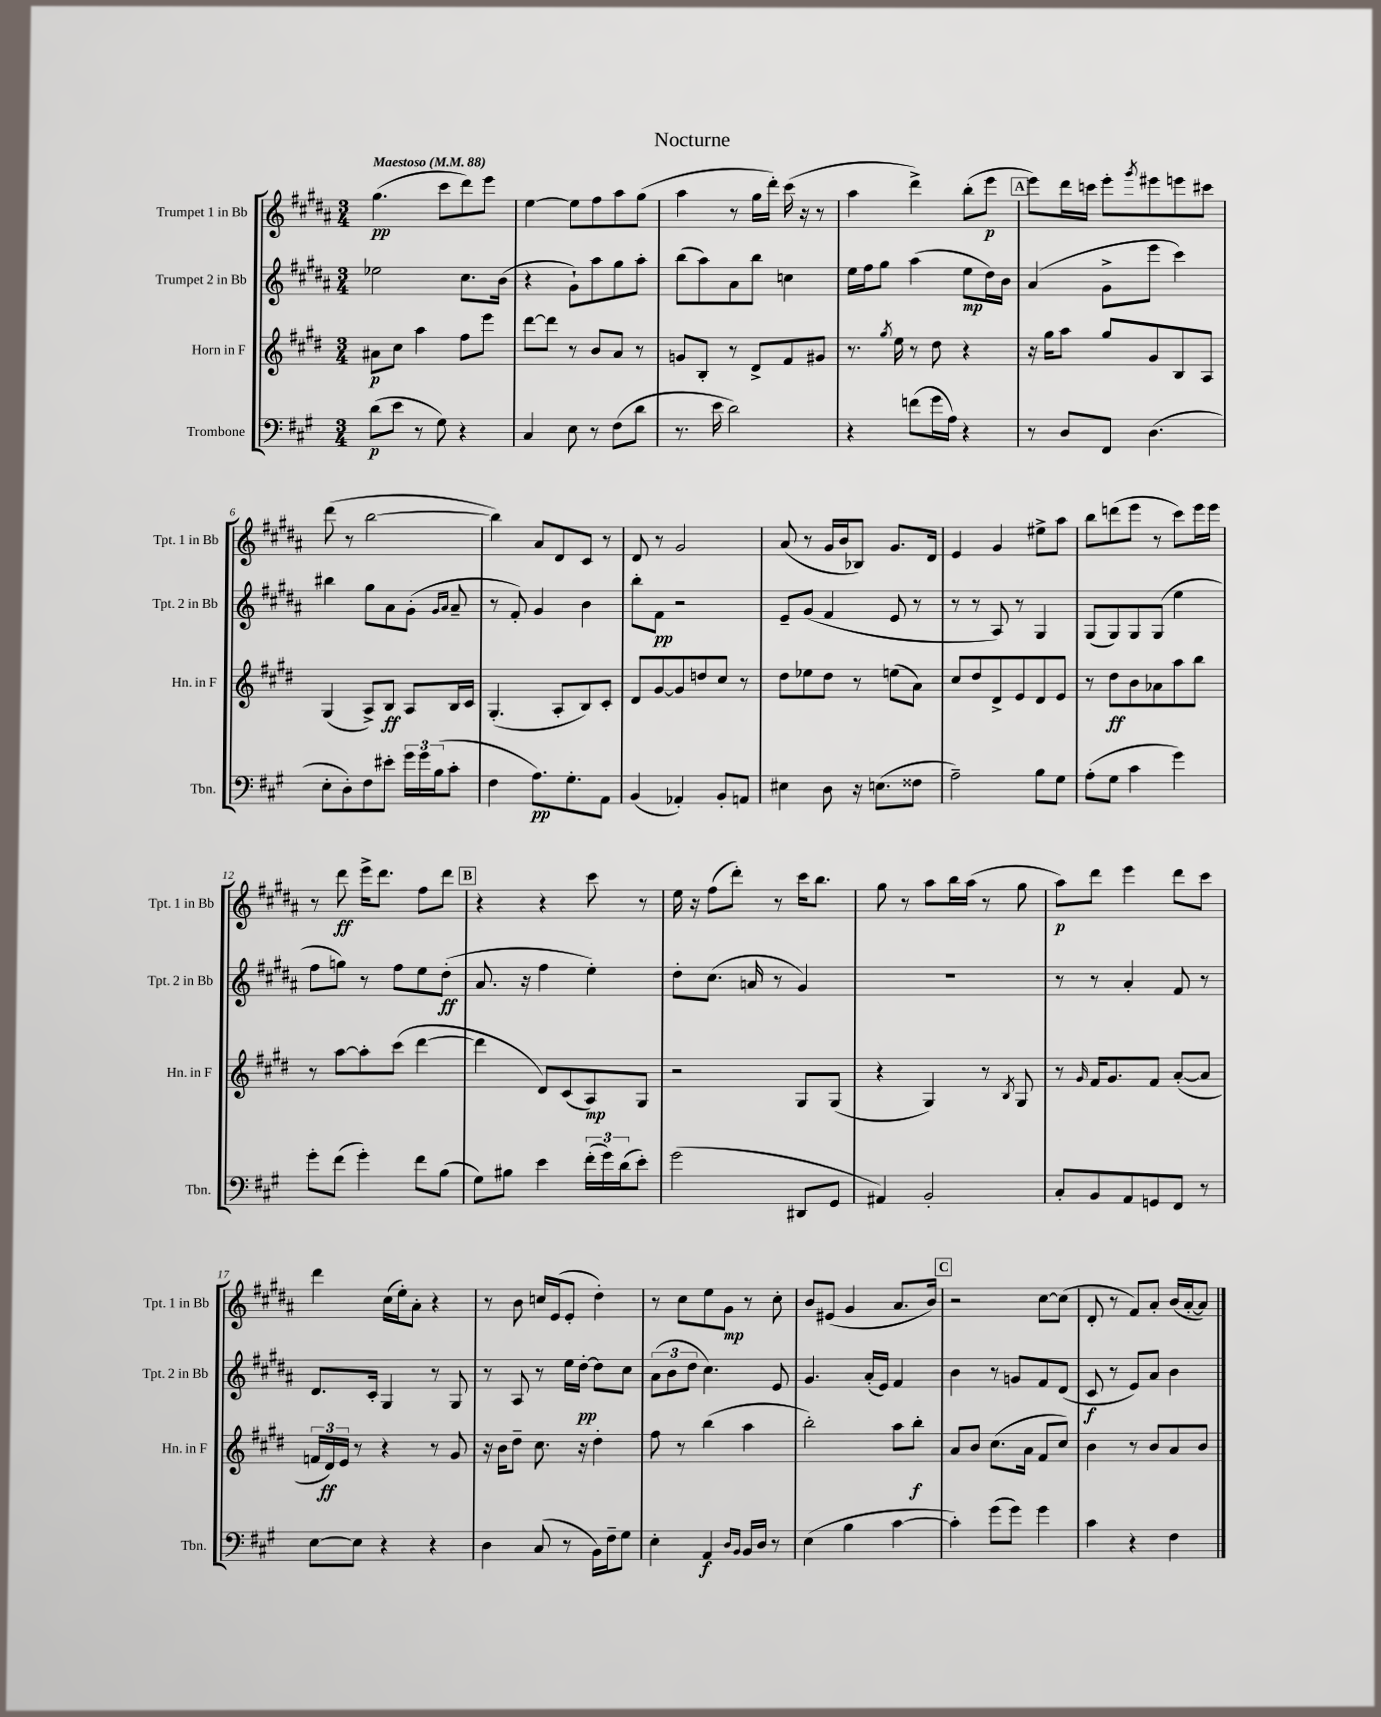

**kern	**kern	**kern	**kern
*staff4	*staff3	*staff2	*staff1
*clefF4	*clefG2	*clefG2	*clefG2
*k[f#c#g#]	*k[f#c#g#d#]	*k[f#c#g#d#a#]	*k[f#c#g#d#a#]
*M3/4	*M3/4	*M3/4	*M3/4
*MM88	*MM88	*MM88	*MM88
(8d\L	8a#\L	2ee-\	(4.gg#\
8e\J	8cc#\J	.	.
8r	4aa\	.	.
8G#\)	.	.	8ccc#\L
4r	8ff#\L	8.cc#\L	8ddd#\)
.	8eee\J	.	8eee\J
.	.	(16b\Jk	.
=	=	=	=
4C#/	[8ddd#\L	4r	[4ee\
.	8ddd#\]J	.	.
8E\	8r	8g#`\L)	8ee\]L
8r	8b/L	8aa#\	8ff#\
(8F#\L	8a/J	8gg#\	8aa#\
8d\J	8r	8aa#'\J	(8gg#\J
=	=	=	=
8.r	8g/L	(8bb\L	4aa#\
.	8B'/J	8aa#\)	.
16e\	.	.	.
2d\)	8r	8a#\	8r
.	8d#^/L	8bb\J	16gg#\LL
.	.	.	16ddd#'\JJ)
.	8f#/	4cc\	(16ccc#\
.	.	.	16r
.	8g#/J	.	8r
=	=	=	=
4r	8.r	16ee\LL	4aa#\
.	.	16ff#\J	.
.	.	8gg#\J	.
.	8qgg#/	.	.
.	16ee\	.	.
(8f\L	8r	(4aa#\	4ddd#^\)
16g#\L	8dd#\	.	.
16A\JJ)	.	.	.
4r	4r	8ee\L	(8bb'\L
.	.	16dd#\L)	8eee\J
.	.	16b\JJ	.
=	=	=	=
8r	16r	(4a#/	8eee\L)
.	16gg#\LK	.	.
8D/L	8aa\J	.	16ddd#\L
.	.	.	16ccc\JJ
8FF#/J	8gg#/L	8g#^\L	8eee'\L
.	.	.	8qggg#/
(4.D\	8g#/	8eee\J	8eee#\
.	8B/	4ccc#\)	8eee\
.	8A/J	.	8ccc#\J
=	=	=	=
8E'\L	(4G#/	4bb#\	(8ddd#\
8D'\)	.	.	8r
8F#\	8A^/L)	8gg#\L	[2bb\
8e#'\J	8B/J	8a#\	.
24g#\LL	8A/L	(8g#'\J	.
24g#\	.	.	.
(24B\J	.	.	.
.	.	16qqg#/LL	.
.	.	16qqa#/JJ	.
8c#'\J	16B/L	8a#~/	.
.	16c#/JJ	.	.
=	=	=	=
4F#\	(4.G#'/	8r	4bb\])
.	.	8f#'/)	.
8.A\L)	.	4g#/	8a#/L
.	8A'/L	.	8d#/
8.G#'\	.	.	.
.	8B/)	4b\	8c#/J
8AA\J	8c#'/J	.	8r
=	=	=	=
(4BB/	8d#/L	8bb'\L	8d#/
.	[8g#/	8f#\J	8r
4AA-'/)	8g#/]	2r	2g#/
.	8dd/	.	.
8BB'/L	8cc#/J	.	.
8AA/J	8r	.	.
=	=	=	=
4E#\	8dd#\L	8e~/L	(8a#/
.	8ee-\	(8g#/J	8r
8D\	8dd#\J	4f#/	16g#/LL
.	.	.	16b/J
16r	8r	.	8B-/J)
(8.E\L	.	.	.
.	(8ee\L	8e/	8.g#/L
8F##\J	8a\J)	8r	.
.	.	.	16d#/Jk
=	=	=	=
2A~\)	8cc#/L	8r	4e/
.	8dd#/	8r	.
.	8d#^/	8A#/)	4g#/
.	8e/	8r	.
8B\L	8d#/	4G#/	8ee#^\L
8G#\J	8e/J	.	8aa#\J
=	=	=	=
(8A'\L	8r	(8G#/L	8bb\L
8G#\J	8dd#\L	8G#/)	(8ddd\
4c#\	8b\	8G#/	8eee\J
.	8a-\	(8G#/J	8r
4g#\)	8aa\	4ee\	8ccc#\L)
.	8bb\J	.	16eee\L
.	.	.	16eee\JJ
=	=	=	=
8g#'\L	8r	8ff#\L	8r
(8f#\J	[8aa\L	8gg\J)	8ddd#\
4g#'\)	8aa'\]	8r	16eee^\LK
.	.	.	8.ddd#\J
.	(8ccc#\J	8ff#\L	.
8f#\L	[4ddd#\	8ee\	8ff#\L
(8B\J	.	(8dd#'\J	8ddd#\J
=	=	=	=
8G#\L)	4ddd#\]	8.a#/	4r
8B#\J	.	.	.
.	.	16r	.
4e\	8d#/L)	4ff#\	4r
.	(8c#/	.	.
(24f#'\LL	8A/)	4ee'\)	8ccc#\
24g#\)	.	.	.
(24d\J	.	.	.
8e'\J)	8G#/J	.	8r
=	=	=	=
(2g#\	2r	8dd#'\L	16ee\
.	.	.	16r
.	.	(8.cc#\J	(8ff#\L
.	.	.	8ddd#'\J)
.	.	16a/	.
.	.	8r	8r
8DD#/L	8G#/L	4g#/)	16ccc#\LK
.	.	.	8.bb\J
8GG#/J	(8G#/J	.	.
=	=	=	=
4AA#/)	4r	2.r	8gg#\
.	.	.	8r
2BB'/	4G#/)	.	8aa#\L
.	.	.	16bb\L
.	.	.	(16aa#\JJ
.	8r	.	8r
.	8qB/	.	.
.	8G#/	.	8gg#\
=	=	=	=
8C#'/L	8r	8r	8aa#\L)
.	16qqg#/	.	.
8BB/	16f#/LK	8r	8ddd#\J
.	8.g#/	.	.
8AA/	.	4a#'/	4eee\
8GG/	8f#/J	.	.
8FF#/J	([8a'/L	8f#/	8ddd#\L
8r	8a/]J	8r	8ccc#\J
=	=	=	=
[8E\L	24f/LL	8.d#/L	4ddd#\
.	24d#/)	.	.
.	24e/JJ	.	.
8E\]J	8r	.	.
.	.	16c#'/Jk	.
4r	4r	4G#/	(16cc#\LL
.	.	.	16ee'\J)
.	.	.	8a#'\J
4r	8r	8r	4r
.	8g#/	8G#/	.
=	=	=	=
4D\	16r	8r	8r
.	16b\LK	.	.
.	8dd#~\J	8A#/	8b\
(8C#/	8.cc#\	8r	16cc/LL
.	.	.	(16e/J
8r	.	16ee\LL	8e'/J
.	16r	[16dd#'\JJ	.
16BB\LL)	4dd#'\	8dd#\]L	4dd#'\)
16F#~\J	.	.	.
8G#\J	.	8cc#\J	.
=	=	=	=
4E'\	8ff#\	(12a#\L	8r
.	.	12b\	.
.	8r	.	8cc#\L
.	.	12dd#\J	.
4AA/	(4bb\	4.cc#\)	8ee\
.	.	.	8g#\J
16qqD/LL	.	.	.
16qqBB/JJ	.	.	.
16BB/LL	4aa\	.	8r
16D/JJ	.	.	.
8r	.	8e/	8cc#'\
=	=	=	=
(4E\	2bb'\)	4.g#/	8b/L
.	.	.	(8e#/J
4B\	.	.	4g#/
.	.	(16a#'/LL	.
.	.	16e/JJ)	.
[4c#\	8aa\L	4f#/	8.a#/L
.	8bb'\J	.	.
.	.	.	16b/Jk)
=	=	=	=
4c#'\])	8a/L	4b\	2r
.	8b/J	.	.
(8g#\L	(8.cc#\L	8r	.
8g#\J)	.	8g/L	.
.	16a\Jk	.	.
4g#\	8f#/L	8f#/	[8cc#\L
.	8cc#/J)	(8d#/J	(8cc#\]J
=	=	=	=
4c#\	4b\	8c#/	8d#'/
.	.	8r	8r
4r	8r	8e/L)	8f#/L)
.	8b/L	8a#/J	8a#'/J
4F#\	8a/	4b\	(16b/LL
.	.	.	[16a#'/J
.	8b/J	.	8a#/]J)
==	==	==	==
*-	*-	*-	*-
